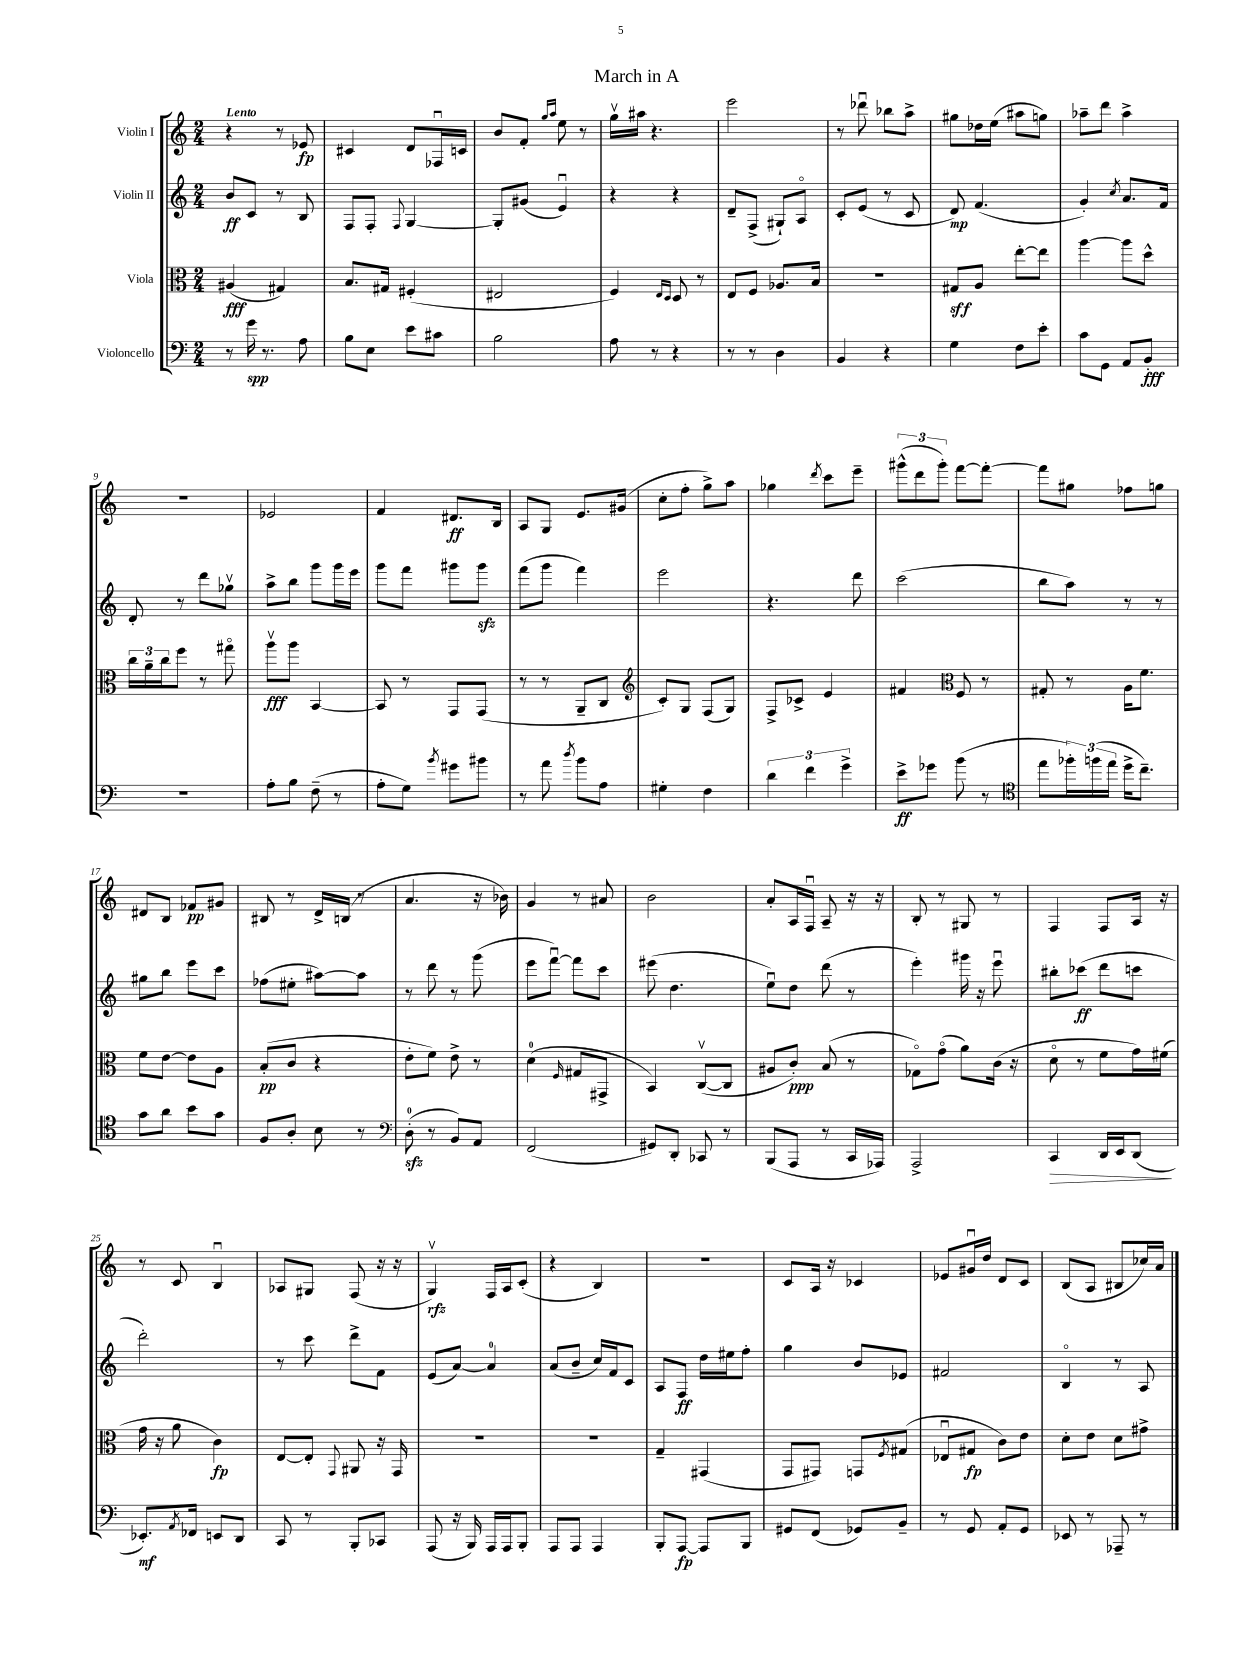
\header { title = "March in A" }
<<
\new StaffGroup <<
\new Staff = "s0" \with { instrumentName = "Violin I" } {
    \clef treble \key c \major \numericTimeSignature \time 2/4 \tempo "Lento"
    r4 r8 ees'8\fp |
    cis'4 d'8 fes16\downbow c'16 |
    b'8 f'8-. \grace { g''16 a''16 } e''8 r8 |
    g''16\upbow ais''16 r4. |
    e'''2 |
    r8 des'''8\downbow bes''8 a''8-> |
    gis''8 des''16 e''16( ais''8 g''8) |
    aes''8-- d'''8 aes''4-> |
    R2 |
    ees'2 |
    f'4 dis'8.\ff b16 |
    a8 g8 e'8. gis'16( |
    c''8-. f''8-. g''8->) a''8 |
    ges''4 \acciaccatura { d'''8 } c'''8 e'''8-- |
    \tuplet 3/2 { gis'''8-^( d'''8 gis'''8-.) } f'''8~ f'''8~-. |
    f'''8 gis''8 fes''8 g''8 |
    dis'8 b8 fes'8\pp gis'8 |
    bis8 r8 d'16-> b16( r8 |
    a'4. r16 bes'16) |
    g'4 r8 ais'8 |
    b'2 |
    a'8-. a16 f16\downbow a8-- r16 r16 |
    b8-. r8 gis8 r8 |
    f4 f8 a16 r16 |
    r8 c'8 b4\downbow |
    aes8 gis8 f8( r16 r16 |
    g4\upbow\rfz) f16 a16 c'8-.( |
    r4 b4) |
    R2 |
    c'8 a16 r16 ces'4 |
    ees'8 gis'16\downbow d''16 d'8 c'8 |
    b8( a8 bis8 ces''16) a'16 \bar "|." |
}
\new Staff = "s1" \with { instrumentName = "Violin II" } {
    \clef treble \key c \major \numericTimeSignature \time 2/4
    b'8\ff c'8 r8 b8 |
    f8 f8-. \appoggiatura { f8 } g4~ |
    g8-. gis'8( e'4\downbow) |
    r4 r4 |
    d'8-- f8->( gis8-!) a8\flageolet |
    c'8-. e'8( r8 c'8 |
    d'8\mp) f'4.( |
    g'4-.) \acciaccatura { c''8 } a'8. f'16 |
    d'8-. r8 d'''8 ges''8\upbow |
    a''8-> b''8 g'''8 g'''16 e'''16 |
    g'''8 f'''8 gis'''8 gis'''8\sfz |
    f'''8( g'''8 f'''4) |
    e'''2 |
    r4. d'''8 |
    c'''2( |
    b''8 a''8) r8 r8 |
    gis''8 b''8 e'''8 c'''8 |
    fes''8( eis''8-. ais''8~) ais''8 |
    r8 d'''8 r8 g'''8( |
    e'''8 f'''8~\downbow) f'''8 c'''8 |
    eis'''8( d''4. |
    e''8\downbow) d''8 d'''8( r8 |
    e'''4-.) gis'''16 r16 e'''8\downbow |
    bis''8-. ces'''8\ff( d'''8 c'''8 |
    d'''2-.) |
    r8 c'''8 d'''8-> f'8 |
    e'8( a'8~) a'4-0 |
    a'8( b'8-- c''16) f'16 c'8 |
    a8 f8\ff d''16 eis''16 f''8-. |
    g''4 b'8 ees'8 |
    fis'2 |
    b4\flageolet r8 a8 \bar "|." |
}
\new Staff = "s2" \with { instrumentName = "Viola" } {
    \clef alto \key c \major \numericTimeSignature \time 2/4
    ais4\fff( gis4) |
    b8. gis16 fis4-.( |
    eis2 |
    f4) \grace { e16 d16 } d8 r8 |
    e8 f8 aes8. b16 |
    R2 |
    gis8\sff a8 e''8~-. e''8 |
    a''4~ a''8 d''8-^ |
    \tuplet 3/2 { c''16 a'16-- c''16 } f''8 r8 gis''8\flageolet |
    a''8\upbow\fff a''8 b,4~ |
    b,8 r8 g,8 g,8( |
    r8 r8 a,8-- c8 |
    \clef treble c'8-.) g8 f8( g8) |
    f8-> ces'8-> e'4 |
    fis'4 \clef alto f8 r8 |
    gis8-. r8 a16 f'8. |
    f'8 e'8~ e'8 a8 |
    b8-.\pp( c'8 r4 |
    e'8-. f'8) e'8-> r8 |
    d'4-0( \grace { f16 } gis8 gis,8-> |
    b,4) c8~\upbow( c8 |
    ais8 c'8-.\ppp) b8( r8 |
    ges8\flageolet) g'8\flageolet( a'8) c'16( r16 |
    d'8\flageolet r8 f'8 g'16) fis'16( |
    g'16 r16 a'8 c'4\fp) |
    e8~ e8-. \appoggiatura { g,8 } ais,8 r16 g,16 |
    R2 |
    R2 |
    g4-- gis,4( |
    g,8 gis,8) g,8 \acciaccatura { f8 } gis8( |
    ees8\downbow gis8\fp c'8) e'8 |
    d'8-. e'8 d'8 gis'8-> \bar "|." |
}
\new Staff = "s3" \with { instrumentName = "Violoncello" } {
    \clef bass \key c \major \numericTimeSignature \time 2/4
    r8 g'16\spp r8. a8 |
    b8 e8 e'8 cis'8 |
    b2 |
    a8 r8 r4 |
    r8 r8 d4 |
    b,4 r4 |
    g4 f8 e'8-. |
    c'8 g,8 a,8 b,8-.\fff |
    R2 |
    a8-. b8 f8--( r8 |
    a8-. g8) \acciaccatura { b'8 } gis'8 bis'8 |
    r8 a'8 \acciaccatura { d''8 } b'8 a8 |
    gis4-. f4 |
    \tuplet 3/2 { d'4 f'4 g'4-> } |
    e'8->\ff ges'8 b'8( r8 |
    \clef tenor e''8 \tuplet 3/2 { fes''16-.) f''16( e''16 } d''16-> c''8.--) |
    g'8 a'8 b'8 g'8 |
    f8 a8-. b8 r8 |
    \clef bass d8-0-.\sfz( r8 b,8) a,8 |
    f,2( |
    gis,8) d,8-. ces,8 r8 |
    b,,8( a,,8 r8 c,16 aes,,16) |
    a,,2-> |
    c,4\> d,16 e,16 d,8\!( |
    ees,8.-.\mf) \acciaccatura { a,8 } fes,16 e,8 d,8 |
    c,8 r8 b,,8-. ces,8 |
    a,,8( r16 b,,16) a,,16 a,,16 b,,8-. |
    a,,8 a,,8 a,,4 |
    b,,8-. a,,8~\fp a,,8 b,,8 |
    gis,8 f,8( ges,8) b,8-- |
    r8 g,8 a,8-. g,8 |
    ees,8 r8 aes,,8-- r8 \bar "|." |
}
>>
>>
